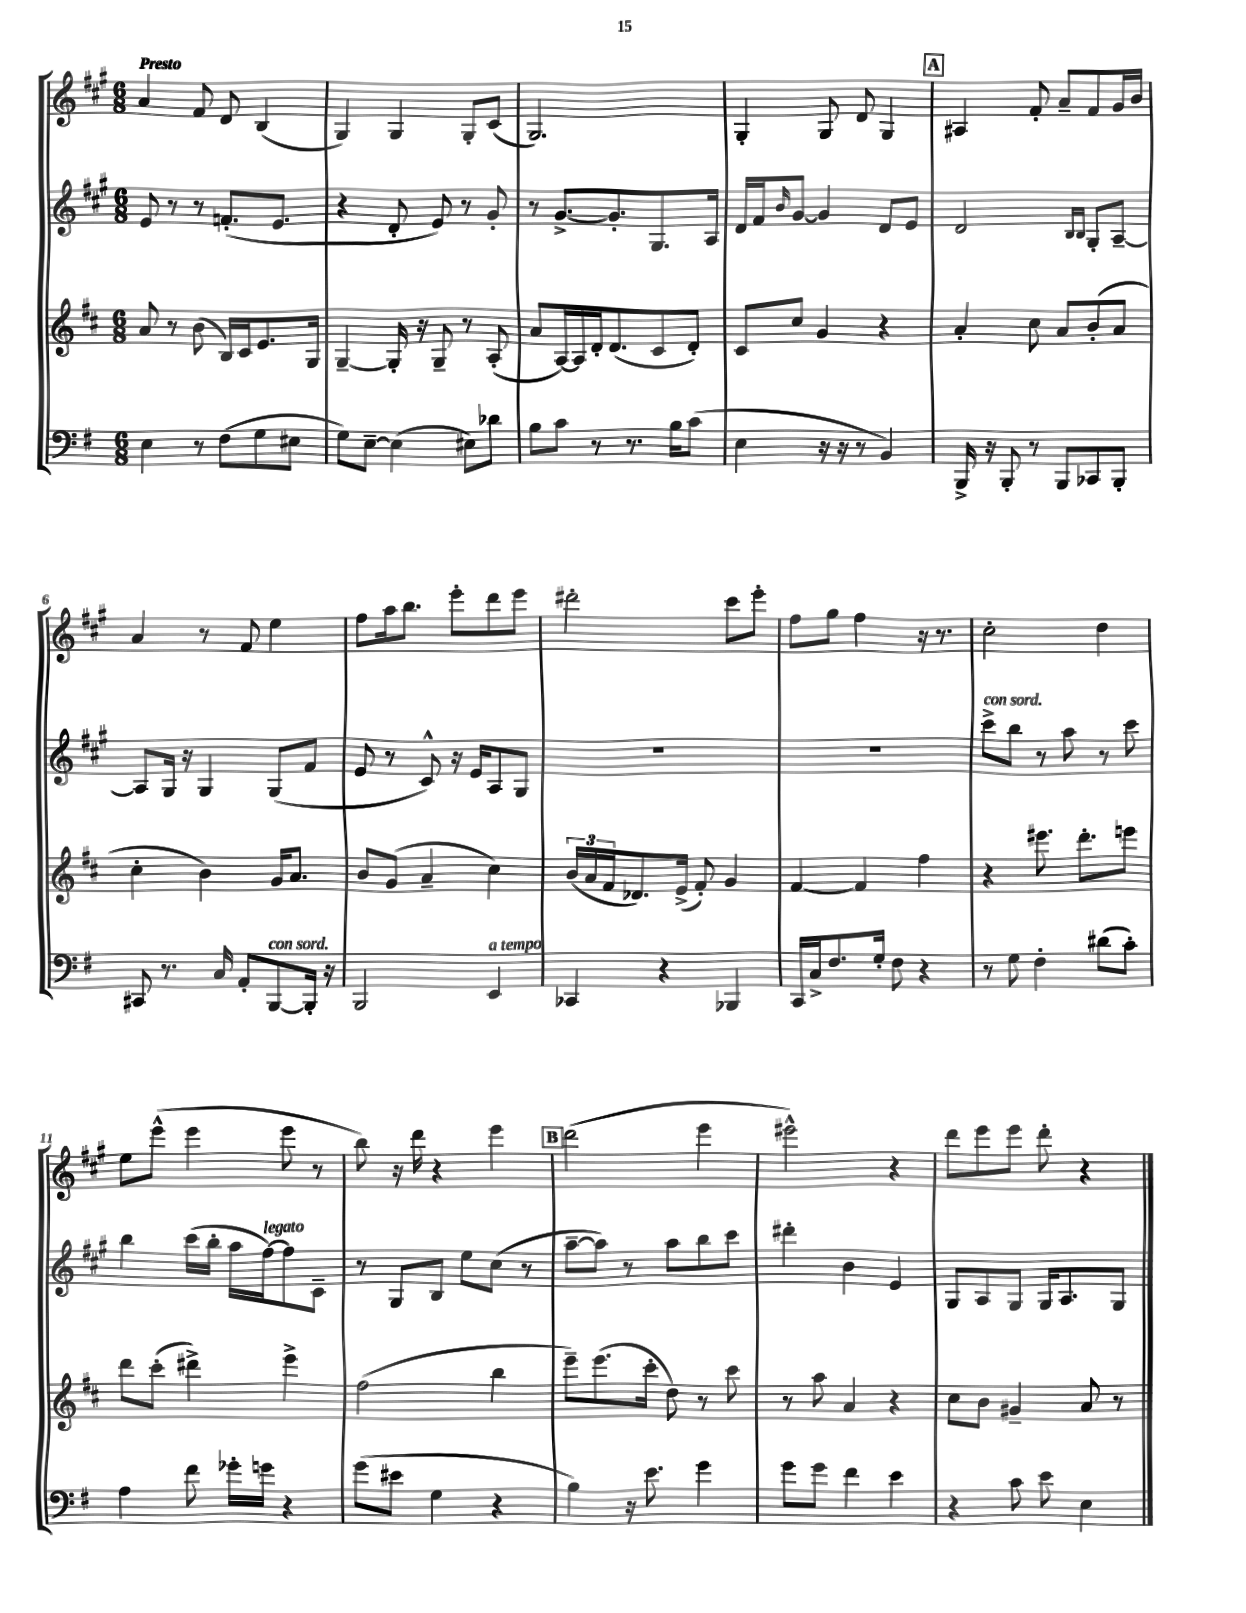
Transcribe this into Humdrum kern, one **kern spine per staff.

**kern	**kern	**kern	**kern
*staff4	*staff3	*staff2	*staff1
*clefF4	*clefG2	*clefG2	*clefG2
*k[f#]	*k[f#c#]	*k[f#c#g#]	*k[f#c#g#]
*M6/8	*M6/8	*M6/8	*M6/8
4E	8a	8e	4a
.	8r	8r	.
8r	(8b	8r	8f#
(8F#	16B)	(8.f'	8d
.	16c#	.	.
8G	8.e	.	(4B
.	.	8.e	.
8E#	.	.	.
.	16G	.	.
=	=	=	=
8G)	[4G~	4r	4G#)
[8E~	.	.	.
(4E]	16G']	8d'	4G#
.	16r	.	.
.	8G~	8e)	.
8E#)	8r	8r	8G#'
8d-	(8A'	8g#'	(8c#
=	=	=	=
8B	8a	8r	2.G#)
8c	[16A)	[8.g#^	.
.	16A]	.	.
8r	16d'	.	.
.	(8.d	8.g#']	.
8.r	.	.	.
.	8c#	8.G#	.
16B	.	.	.
(8c	8d')	.	.
.	.	16A	.
=	=	=	=
4E	8c#	16d	4G#'
.	.	16f#	.
.	.	16qqb	.
.	8cc#	[8g#	.
16r	4g	4g#]	8G#
16r	.	.	.
8r	.	.	8d
4BB)	4r	8d	4G#
.	.	8e	.
=	=	=	=
16BBB^	4a'	2d	4A#
16r	.	.	.
8BBB'	.	.	.
8r	8cc#	.	8f#'
8BBB	8a	.	8a~
.	.	16qqB	.
.	.	16qqB	.
8CC-	(8b'	8G#'	8f#
8BBB'	8a	[8A~	16g#
.	.	.	16b
=	=	=	=
8CC#	4cc#'	8A]	4a
8.r	.	16G#	.
.	.	16r	.
.	4b)	4G#	8r
16C	.	.	.
8AA'	.	.	8f#
[8BBB	16g	(8G#	4ee
.	8.a	.	.
16BBB']	.	8f#	.
16r	.	.	.
=	=	=	=
2BBB	8b	8e	8ff#
.	(8g	8r	16aa
.	.	.	8.bb
.	4a~	8c#^^)	.
.	.	16r	8eee'
.	.	16e	.
4EE	4cc#)	8A	8ddd
.	.	8G#	8eee
=	=	=	=
4CC-	(24b	2.r	2ddd#'
.	24a	.	.
.	24f#	.	.
.	8.d-)	.	.
4r	.	.	.
.	(16e^	.	.
.	8f#')	.	.
4BBB-	4g	.	8ccc#
.	.	.	8eee'
=	=	=	=
16CC	[4f#	2.r	8ff#
16C^	.	.	.
8.F#	.	.	8gg#
.	4f#]	.	4ff#
16G'	.	.	.
8F#	.	.	.
4r	4ff#	.	16r
.	.	.	8.r
=	=	=	=
8r	4r	8ccc#^	2cc#'
8G	.	8bb	.
4F#'	8.eee#	8r	.
.	.	8aa	.
.	8.ddd'	.	.
(8d#	.	8r	4dd
8c')	8eee	8ccc#	.
=	=	=	=
4A	8ddd	4bb	8ee
.	(8ccc#'	.	(8eee^^
8f#	4ddd#^)	(16ccc#	4eee
.	.	16bb'	.
16g-'	.	16aa	.
16g	.	[16ff#)	.
4r	4eee^	8ff#]	8eee
.	.	8c#~	8r
=	=	=	=
(8g	(2ff#	8r	8bb)
8e#	.	8G#	16r
.	.	.	16ddd
4G	.	8B	4r
.	.	8ee	.
4r	4bb	(8cc#	4eee
.	.	8r	.
=	=	=	=
4B)	8eee~)	[8aa~	(2ddd
.	(8.eee	8aa])	.
16r	.	8r	.
8.e	16ccc#'	.	.
.	8dd)	8aa	.
4g	8r	8bb	4eee
.	8ccc#	8ccc#	.
=	=	=	=
8g	8r	4ddd#'	2eee#^^)
8g	8aa	.	.
4f#	4a	4b	.
4e	4r	4e	4r
=	=	=	=
4r	8cc#	8G#	8ddd
.	8b	8A	8eee
8c	4g#~	8G#	8eee
8e	.	16G#	8ddd'
.	.	8.A	.
4E	8a	.	4r
.	8r	8G#	.
==	==	==	==
*-	*-	*-	*-
